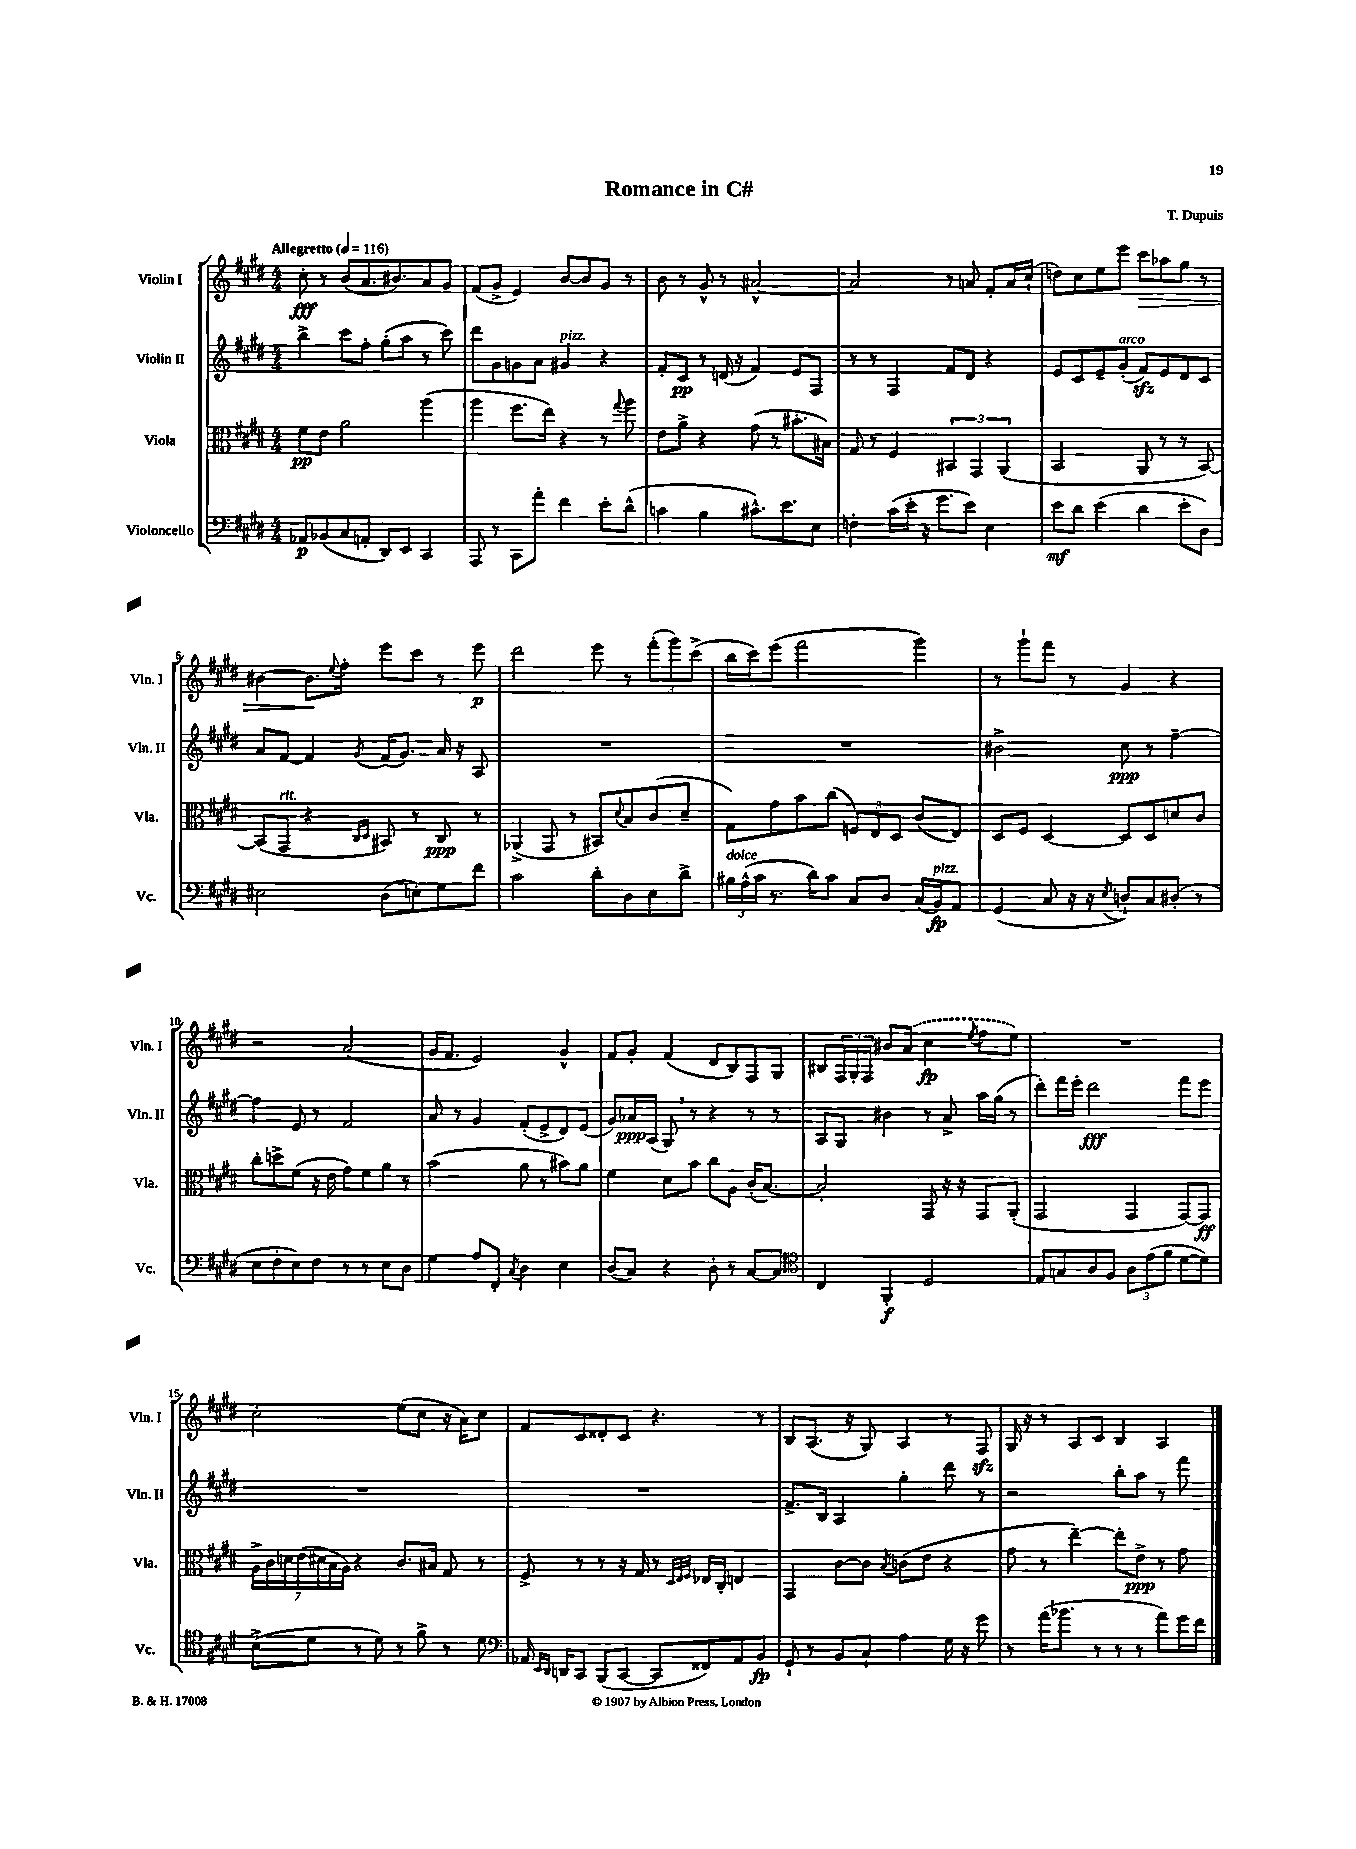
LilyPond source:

\header { title = "Romance in C#" composer = "T. Dupuis" }
<<
\new StaffGroup <<
\new Staff = "s0" \with { instrumentName = "Violin I" shortInstrumentName = "Vln. I" } {
    \clef treble \key e \major \numericTimeSignature \time 4/4 \tempo "Allegretto" 4 = 116
    cis''8-.\fff r8 b'8( a'8. bis'8.) a'8 gis'8 |
    fis'8( gis'8-> e'4) b'8~ b'8 gis'8 r8 |
    b'8 r8 gis'8-^ r8 ais'2~-^ |
    ais'2 r8 a'8 fis'8-. a'16 cis''16-!( |
    d''8) cis''8 e''8 e'''8 cis'''8\> aes''8 gis''8 r8 |
    bis'4~ bis'8.\! \appoggiatura { e''8 } fis''16-. e'''8 cis'''8 r8 e'''8\p |
    dis'''2 e'''8 r8 \tuplet 3/2 { fis'''8-.( gis'''8) cis'''8->( } |
    b''16 cis'''16) e'''8( fis'''2 gis'''4) |
    r8 gis'''8-! fis'''8 r8 gis'4 r4 |
    r2 a'2( |
    gis'16 fis'8. e'2) gis'4-^ |
    fis'8 gis'8-. fis'4( dis'8 b8) fis8 gis8 |
    bis8 \tuplet 3/2 { fis16 gis16-. fis16 } bis'8 \once \slurDashed a'8( cis''4\fp \acciaccatura { e''8 } fis''8 e''8) |
    R1 |
    cis''2-. e''8( cis''8 r16 a'16) cis''8 |
    fis'8 cis'8 disis'8-. cis'8 r4. r8 |
    b8 a8.( r16 gis8) a4 r8 fis8\sfz |
    gis16 r16 r8 a8 cis'8 b4 a4 \bar "|." |
}
\new Staff = "s1" \with { instrumentName = "Violin II" shortInstrumentName = "Vln. II" } {
    \clef treble \key e \major \numericTimeSignature \time 4/4
    b''4-> cis'''8 fis''8-. gis''8-.( a''8 r8 cis'''8) |
    dis'''8 gis'8 g'8 a'8 gis'4^\markup { \italic "pizz." } r4 |
    fis'8-. cis'8\pp r8 d'16( r16 fis'4) e'8 fis8 |
    r8 r8 fis4 fis'8 dis'8 r4 |
    e'8 cis'8 e'8-- gis'8-.^\markup { \italic "arco" }( fis'8\sfz) e'8 dis'8 cis'8 |
    a'8 fis'8~ fis'4 \acciaccatura { gis'8 } fis'16( gis'8.) a'16 r16 a8 |
    R1 |
    R1 |
    bis'2-> cis''8\ppp r8 fis''4~-- |
    fis''4 e'8 r8 fis'2 |
    a'8 r8 gis'4 fis'8-.( e'8-> dis'8) e'8( |
    gis'8) aes'16\ppp a16( gis8) \breathe r8 r4 r8 r8 |
    a8 gis8 bis'4 r8 a'8-> a''16 gis''16( r8 |
    dis'''8-.) fis'''16 e'''16-. dis'''2\fff fis'''8 e'''8 |
    R1 |
    R1 |
    fis'8.-> b16 a4 gis''4-. dis'''8 r8 |
    r2 b''8-. a''8 r8 fis'''8 \bar "|." |
}
\new Staff = "s2" \with { instrumentName = "Viola" shortInstrumentName = "Vla." } {
    \clef alto \key e \major \numericTimeSignature \time 4/4
    fis'8\pp e'8 a'2 a''4( |
    a''4 fis''8. e''16) r4 r8 \appoggiatura { gis''8 } a''8 |
    e'8 a'8-> r4 gis'8( r8 bis'8.-. bis16) |
    gis8 r8 fis4 \tuplet 3/2 { bis,4 gis,4 a,4( } |
    b,2 a,8 r8 r8 b,8~) |
    b,8( gis,8^\markup { \italic "rit." } r4 \grace { cis16 dis16 } bis,8) r8 cis8\ppp r8 |
    aes,4->( gis,8 r8 bis,8) \appoggiatura { dis'8 } b8 cis'8( dis'8-- |
    gis8) gis'8 b'8 cis''8( \tuplet 3/2 { f8) e8 dis8 } cis'8( e8) |
    dis8 fis8 dis4~ dis8 dis8 d'8 cis'8 |
    cis''8-. d''8-> fis'8( r16 e'16 gis'8) fis'8 a'8 r8 |
    b'2( a'8 r8 bis'8) a'8 |
    fis'4 dis'8 b'8 cis''8 a8 cis'16-.( b8.~) |
    b2-. gis,8 r16 r16 gis,8 a,8-.( |
    gis,2 gis,4 gis,8~) gis,8\ff |
    \tuplet 7/4 { a16-> cis'16 d'16 e'16( dis'16 b16 a16) } r4 cis'8. bis16 gis8 r8 |
    fis8-> r8 r8 r16 gis16 r8 \grace { dis32 e32 fis32 } ees16 cis16-. e4 |
    gis,4 cis'8~ cis'8 \acciaccatura { b8 } c'8( e'8 r4 |
    gis'8 r8 e''4~--) e''8-. e'8->\ppp r8 gis'8 \bar "|." |
}
\new Staff = "s3" \with { instrumentName = "Violoncello" shortInstrumentName = "Vc." } {
    \clef bass \key e \major \numericTimeSignature \time 4/4
    aes,8\p bes,8( cis8 a,8-. dis,8) e,8 cis,4 |
    a,,8 r8 cis,8 a'8-. fis'4 e'8-. dis'8-^( |
    c'4 b4 cis'8.-^) e'8. e8 |
    f4-. cis'16( e'16-. r16 gis'8. e'8) e4 |
    e'8\mf dis'8 e'4( dis'4 e'8-. dis8) |
    eis2 dis8( e8-.) gis8 fis'8 |
    cis'2 dis'8-. dis8 e8 dis'8-> |
    \tuplet 3/2 { bis16^\markup { \italic "dolce" } a16-^( cis'16 } r8. dis'16) cis'8 cis8 dis8 cis16( b,16\fp^\markup { \italic "pizz." }) a,8 |
    gis,4( cis8 r16 r16 \acciaccatura { e8 } d8-!) cis8 dis8-.( r8 |
    e8 fis8-. e8) fis8 r8 r8 e8 dis8 |
    gis4 a8 fis,8-. \acciaccatura { cis8 } dis4 e4 |
    dis8( cis8) r4 dis8-. r8 cis8~ cis8 |
    \clef tenor cis4 fis,4-.\f dis2 |
    e8 g8 a8 fis8 \tuplet 3/2 { a8 e'8( fis'8 } dis'8~ dis'8) |
    b8->( dis'8 r8 dis'8) r8 fis'8-> r8 dis'8 |
    \clef bass aes,16 \grace { e,16 dis,16 } d,16 cis,8 b,,8( cis,8~ cis,8 fisis,8) aes,8 b,8\fp |
    gis,8-! r8 b,8 cis8-! a4 gis16 r16 gis'8 |
    r8 a'16( bes'8. r8 r8 r8 a'8) gis'16 fis'16 \bar "|." |
}
>>
>>
